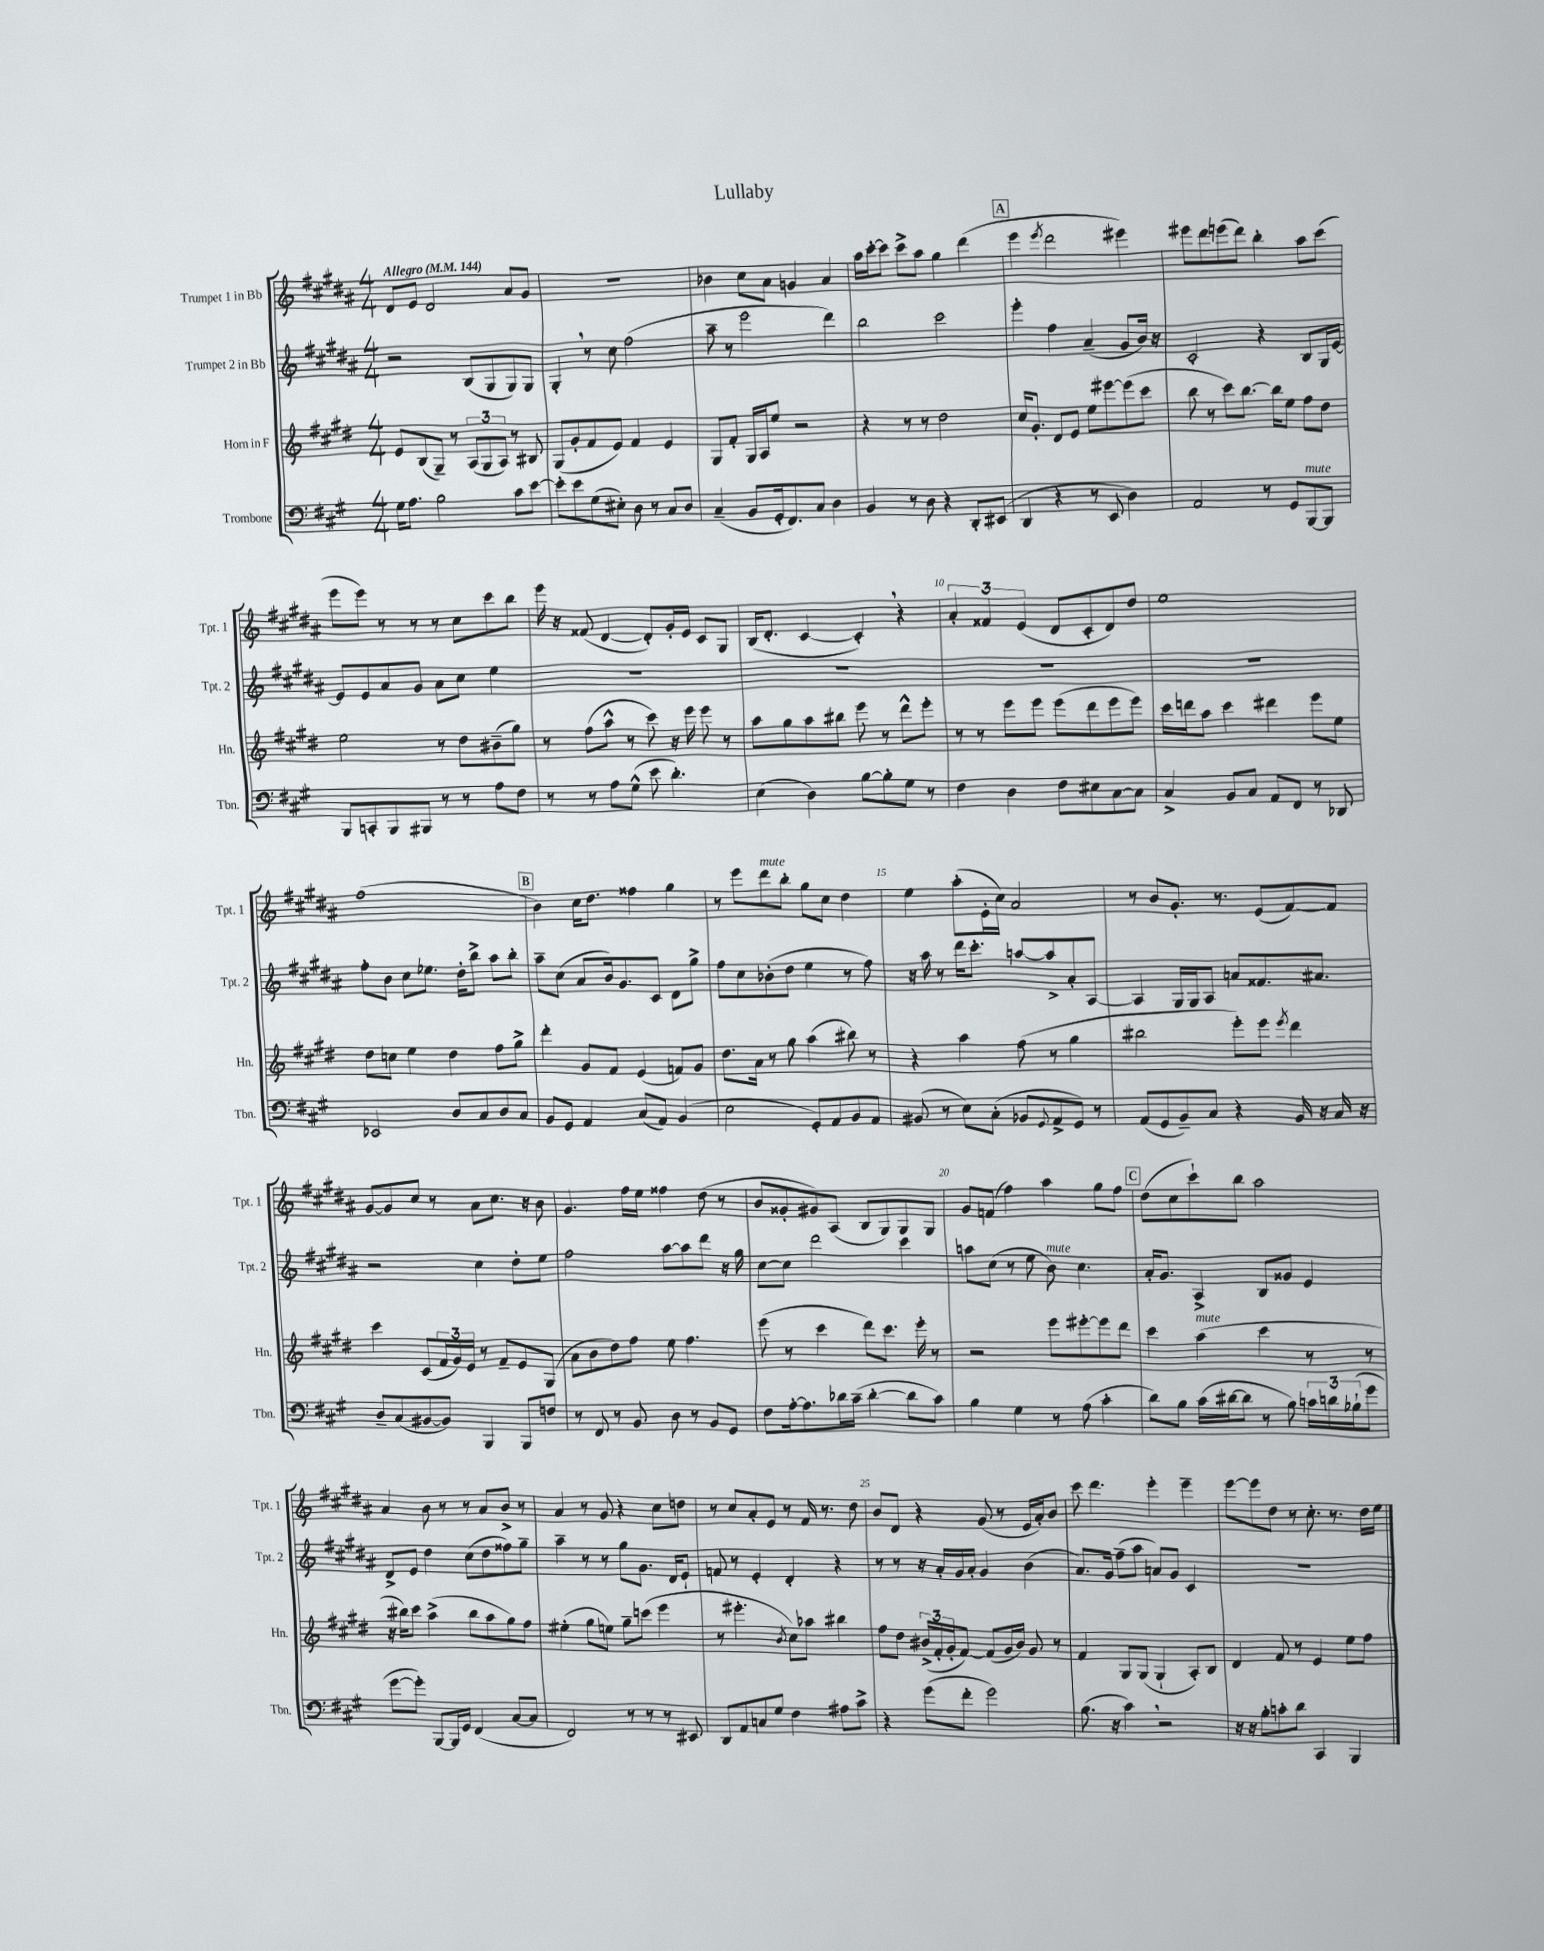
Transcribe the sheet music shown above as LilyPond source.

\header { title = "Lullaby" }
<<
\new StaffGroup <<
\new Staff = "s0" \with { instrumentName = "Trumpet 1 in Bb" shortInstrumentName = "Tpt. 1" } {
    \clef treble \key b \major \numericTimeSignature \time 4/4 \tempo "Allegro" 4 = 144
    dis'8 e'8 dis'2 ais'8 gis'8 |
    R1 |
    bes'4 cis''8 ais'8 g'4 ais'4 |
    ais''16 cis'''16~-. cis'''8 cis'''8-> ais''8 gis''4 dis'''4( |
    \mark \markup { \box "A" } e'''4 \acciaccatura { e'''8 } dis'''2 eis'''4) |
    eis'''8 dis'''8 e'''8( dis'''8) b''4-. ais''8 cis'''8( |
    e'''8 e'''8) r8 r8 r8 cis''8 cis'''8 b''8 |
    e'''16 r16 fisis'8( dis'4~ dis'8-.) gis'16-. e'16 cis'8 gis8 |
    b16( dis'8.-. cis'4~ cis'4-.) \breathe r4 |
    \tuplet 3/2 { ais'4-. fisis'4 e'4( } dis'8 cis'8-. dis'8) dis''8 |
    e''1 |
    fis''1( |
    \mark \markup { \box "B" } b'4) cis''16 dis''8. fisis''4 gis''4 |
    r8 e'''8 dis'''8^\markup { \italic "mute" } b''8-. gis''8 cis''8 dis''4 |
    e''4 ais''8-.( e'16-. cis''16) ais'2 |
    r8 b'8 gis'8.-. r8. e'8( fis'8~) fis'8 |
    gis'8~ gis'8 cis''8 r8 ais'8 cis''8. r16 b'8 |
    gis'4. fis''16 e''16 fisis''4 dis''8( r8 |
    b'8 gisis'8-. gis'8) ais8( b8 gis8) gis8 gis8 |
    gis'8 f'8( fis''4) ais''4 gis''8 fis''8 |
    \mark \markup { \box "C" } dis''8( cis''8 cis'''8-!) b''8 ais''2 |
    ais'4 b'8 r8 r8 ais'8 b'8-> r8 |
    ais'4 r8 gis'8 r4 cis''8 d''8 |
    r8 cis''8 ais'8-. e'8 r8 fis'16 r8. dis''8 |
    b'8 dis'8 r4 gis'8( r8 e'16 ais'16-.) b'8 |
    cis'''8 dis'''4. e'''4-. e'''4-- |
    e'''8~ e'''8 dis''8 r8 cis''8.-. r8. dis''16 e''16 \bar "|." |
}
\new Staff = "s1" \with { instrumentName = "Trumpet 2 in Bb" shortInstrumentName = "Tpt. 2" } {
    \clef treble \key b \major \numericTimeSignature \time 4/4
    r2 b8( gis8 gis8) gis8 |
    gis4-. \breathe r8 cis''8 fis''2( |
    ais''8-- r8 e'''2 dis'''4) |
    b''2 cis'''2 |
    \mark \markup { \box "A" } e'''4-. fis''4 ais'4--( gis'8 b'16) r16 |
    cis'2-. r4 b8 gis16 e'16~ |
    e'8 e'8 ais'8 gis'8 ais'8 cis''8 e''4 |
    R1 |
    R1 |
    R1 |
    R1 |
    fis''8-. b'8 cis''8 ees''8. dis''16-. b''8-> ais''8 b''8-. |
    \mark \markup { \box "B" } ais''8-- cis''8( ais'8 b'16) gis'8. cis'8 dis'8 gis''8-> |
    fis''8 cis''8 bes'8-.( dis''8 e''4 r8 fis''8) |
    r16 ais''16 r8 dis'''16 cis'''8.-. a''8~ a''8-> ais'8-. ais8~ |
    ais4 gis16 gis16 ais8 a'8 fisis'8. ais'8. |
    r2 cis''4 dis''8-. e''8 |
    fis''2 ais''8~ ais''8 dis'''8 r16 gis''16 |
    cis''8~ cis''8 dis'''2 cis'''4 |
    a''8 cis''8( r8 e''8 b'8^\markup { \italic "mute" }) cis''4. |
    \mark \markup { \box "C" } ais'16-. gis'8. ais4-> b8 gisis'8 e'4 |
    dis'8-> e'8 dis''4 cis''8( dis''8 fisis''8) gis''8-- |
    ais''4-- r8 r8 gis''8 gis'8. dis'16 e'8-! |
    f'8 r8 e'4-. dis'4-. r4 |
    r8 r8 r16 ais'16-. gis'16 ais'16-. gis'4 b'4( |
    ais'8.) gis'16 fis''8--( ais''8 a'8) gis'8 cis'4 |
    r1 \bar "|." |
}
\new Staff = "s2" \with { instrumentName = "Horn in F" shortInstrumentName = "Hn." } {
    \clef treble \key e \major \numericTimeSignature \time 4/4
    e'8 b8( gis8--) r8 \tuplet 3/2 { a8( gis8 a8) } r8 bis8 |
    gis8( gis'8-. fis'8 e'8) fis'4 e'4 |
    gis8 fis'8-. gis16 a16 e''8 r2 |
    r4 r8 r8 dis''2 |
    \mark \markup { \box "A" } cis''16 gis'8.-. dis'8 e'8 e''8 eis'''8~ eis'''8( cis'''8 |
    b''8 r8 cis'''8) b''8.~ b''16 e''8 fis''8 dis''8 |
    e''2 r8 dis''8 bis'8--( gis''8) |
    r8 fis''8( a''8-^ r8 cis'''8) r16 e'''16 e'''8 r8 |
    a''8 gis''8 a''8 bis''8 e'''8 r8 dis'''8-^ e'''8-. |
    r8 r8 e'''8 e'''8 e'''8( dis'''8 e'''8 e'''8) |
    cis'''16 d'''16 a''8 cis'''4 dis'''4 e'''8 e''8 |
    dis''8 c''8 e''4 dis''4 fis''8 gis''8-> |
    \mark \markup { \box "B" } dis'''4-. gis'8 fis'8 e'4( f'8) gis'8 |
    dis''8. a'16 r8 gis''8 a''4( bis''8) r8 |
    r4 a''4 fis''8( r8 gis''4 |
    bis''2 e'''8-.) e'''8 \acciaccatura { e'''8 } dis'''4 |
    cis'''4 cis'8( \tuplet 3/2 { fis'16 gis'16) e'16 } r8 fis'8-- e'8 gis8( |
    a'8 b'8 dis''8) fis''8 e''8 fis''4. |
    e'''8( r8 cis'''4 dis'''8) cis'''8. e'''16-. r8 |
    r2 e'''8 eis'''8~-. eis'''8 dis'''8 |
    \mark \markup { \box "C" } cis'''4 a''4^\markup { \italic "mute" }( cis'''4 r8 r8 |
    r16 bis''16) cis'''8 a''4->( bis''8 a''8 gis''8) fis''8 |
    eis''4-.( gis''8 e''8) gis''8-- c'''8( e'''4 |
    r8 eis'''4.-. \acciaccatura { b'8 } cis''8) aes''8 bis''4 |
    fis''8 dis''8 \tuplet 3/2 { bis'16->( fis'16-. gis'16-. } fis'8~) fis'8( gis'16 bis'16) gis'8 r8 |
    fis'4 gis8 gis8( gis4-! a8-.) b8 |
    dis'4 fis'8 r8 e'4 e''8 fis''8 \bar "|." |
}
\new Staff = "s3" \with { instrumentName = "Trombone" shortInstrumentName = "Tbn." } {
    \clef bass \key a \major \numericTimeSignature \time 4/4
    gis16 a8. b2 cis'8 e'8~ |
    e'8-. e'8 gis8( eis8-.) d8 r8 cis8 d8 |
    cis4--( b,8 gis,16-. fis,8.) cis8 d4 |
    b,4 r8 d8 r4 d,8-. eis,8( |
    \mark \markup { \box "A" } d,4 r4 r8 e,8 d4) |
    a,2 r8 gis,8 b,,8~^\markup { \italic "mute" } b,,8 |
    b,,8 c,8-. b,,8 bis,,8 r8 r8 a8 fis8 |
    r8 r8 a8 gis8-^( e'8 d'4.-.) |
    e4( d4) b8~ b8-. gis8 r8 |
    fis4 d4 fis8 eis8 cis8~ cis8 |
    cis4-> b,8 cis8 a,8 fis,8 r8 des,8 |
    ees,2 d8 cis8 d8 cis8 |
    \mark \markup { \box "B" } b,8 gis,8 a,4 cis8( a,8) b,4( |
    e2 gis,8-.) a,8 b,8 a,8 |
    bis,8( r8 e8) cis8-.( bes,8 \appoggiatura { gis,8 } a,8-> gis,8) r8 |
    a,8( gis,8 b,8--) cis8 r4 b,16 r16 cis16 r16 |
    d8-- cis8( bis,8~ bis,8) b,,4 b,,8 f8 |
    r8 fis,8 r8 b,8 d8 r8 b,8 gis,8 |
    fis8 a16~-. a8. des'16 cis'16--( des'4~-. des'8 cis'8) |
    b4 gis4 r8 a8( cis'4-. |
    \mark \markup { \box "C" } d'8) b8 cis'16( dis'16~ dis'8 r8 b8) \tuplet 3/2 { c'16 d'16 bes16-!( } gis'8 |
    gis'8~ gis'8-.) b,,8~ b,,16 gis,16 fis,4( cis8~ cis8 |
    fis,2) r8 r8 r8 eis,8 |
    d,8 a,8 c8 gis8 fis4 ais8 cis'8-> |
    r4 gis'8( fis'8-. gis'2) |
    b8.( r16 cis'4) \breathe r2 |
    r16 r16 b8-. c'8-. d'8 cis,4 b,,4 \bar "|." |
}
>>
>>
\layout { \context { \Score \override BarNumber.break-visibility = ##(#f #t #t) barNumberVisibility = #(every-nth-bar-number-visible 5) } }
